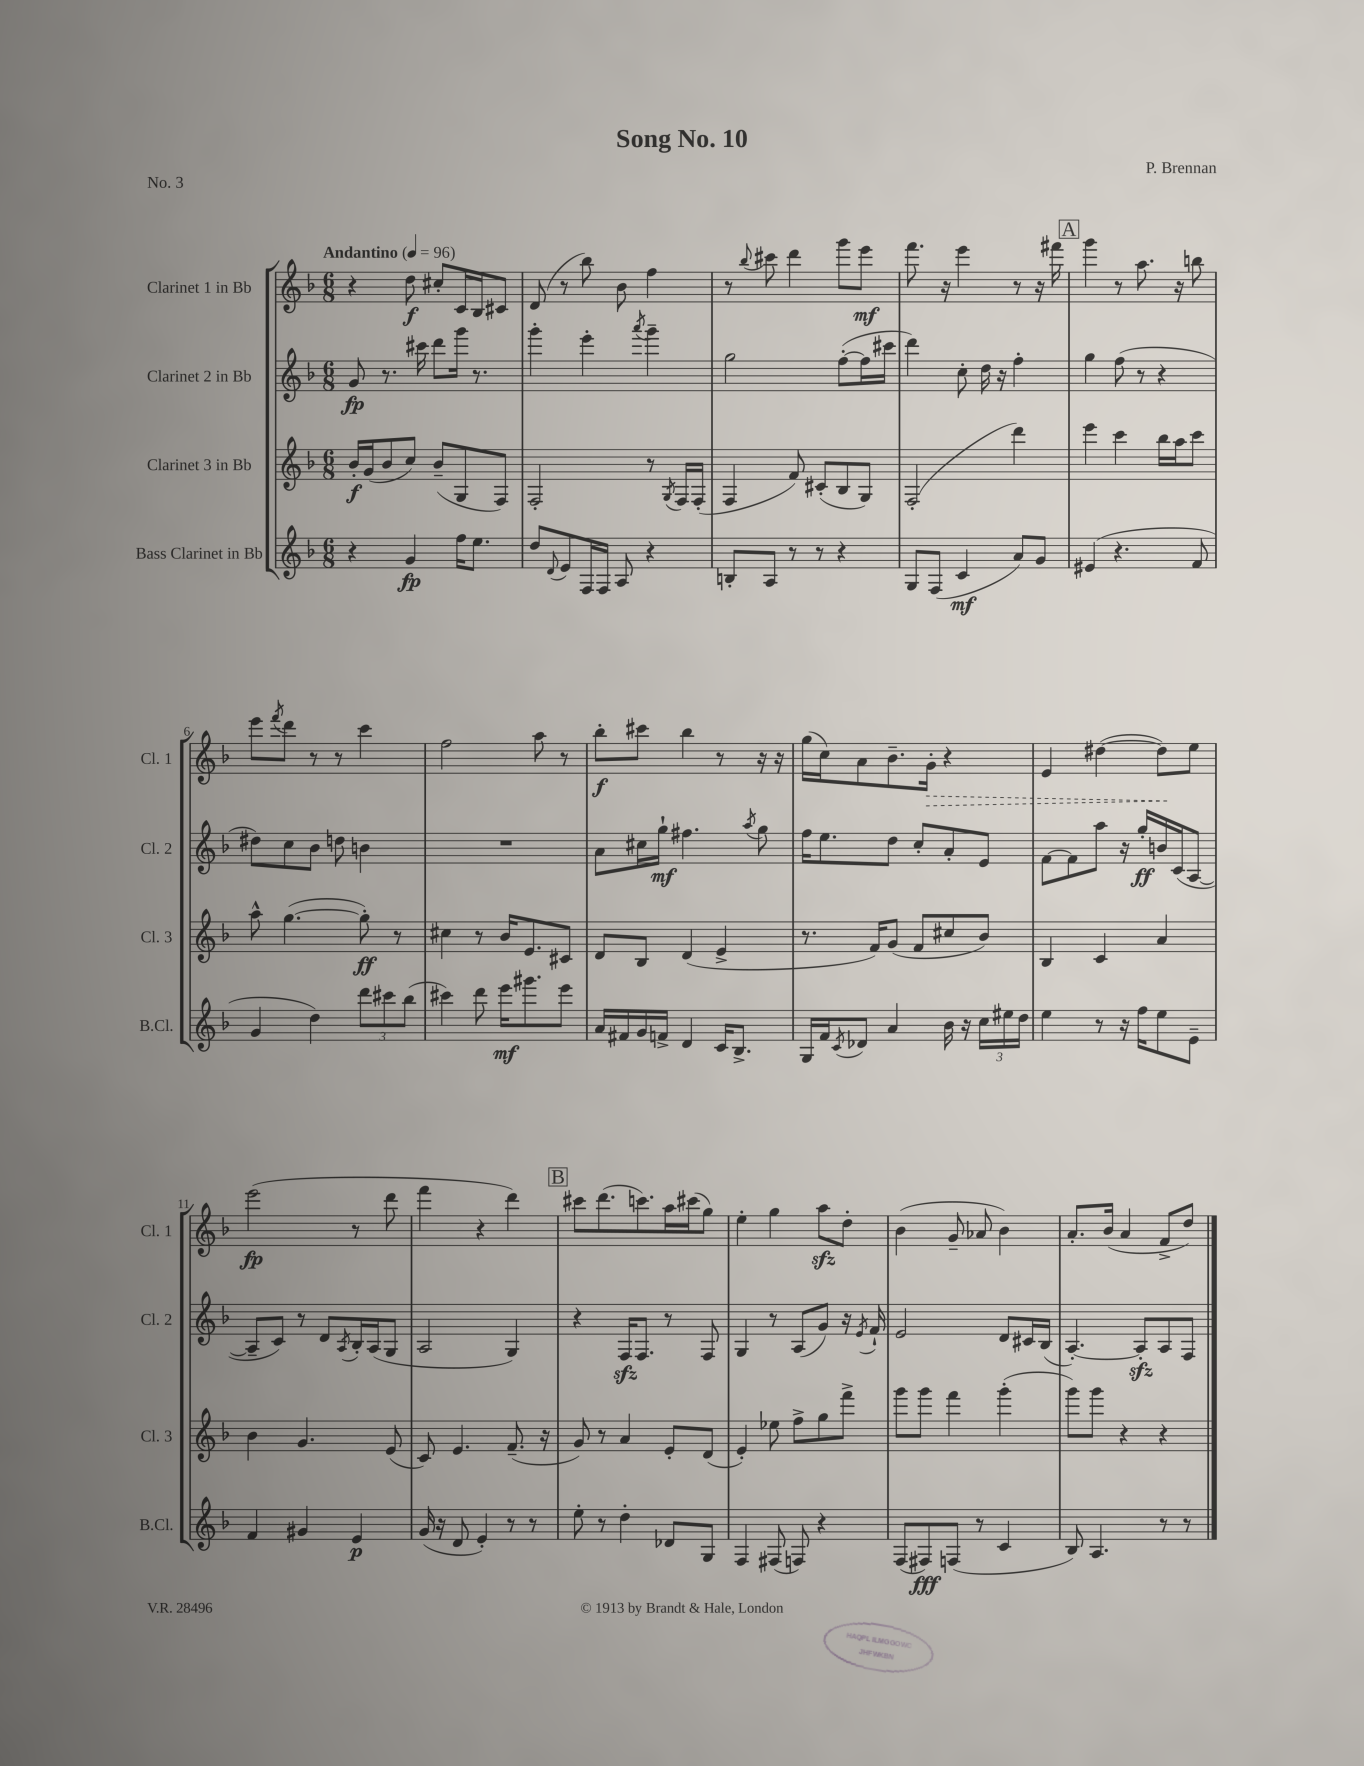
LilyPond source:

\header { title = "Song No. 10" composer = "P. Brennan" piece = "No. 3" }
<<
\new StaffGroup <<
\new Staff = "s0" \with { instrumentName = "Clarinet 1 in Bb" shortInstrumentName = "Cl. 1" } {
    \clef treble \key f \major \numericTimeSignature \time 6/8 \tempo "Andantino" 4 = 96
    r4 d''8\f cis''8-. c'16 bes16 cis'8 |
    d'8( r8 bes''8) bes'8 f''4 |
    r8 \appoggiatura { bes''8 } cis'''8 d'''4 g'''8 e'''8\mf |
    f'''8. r16 e'''4 r8 r16 fis'''16 |
    \mark \markup { \box "A" } g'''4 r8 a''8. r16 b''8 |
    e'''8 \acciaccatura { f'''8 } d'''8 r8 r8 c'''4 |
    f''2 a''8 r8 |
    bes''8-.\f cis'''8 bes''4 r8 r16 r16 |
    g''16( c''16) a'8 bes'8.-- \once \override Hairpin.style = #'dashed-line g'16-.\> r4 |
    e'4 dis''4~( dis''8\!) e''8 |
    e'''2\fp( r8 d'''8 |
    f'''4 r4 d'''4) |
    \mark \markup { \box "B" } cis'''8 d'''8.( c'''8.) a''16 cis'''16( g''8) |
    e''4-. g''4 a''8\sfz d''8-. |
    bes'4( g'8-- aes'8 bes'4) |
    a'8.-. bes'16( a'4 f'8-> d''8) \bar "|." |
}
\new Staff = "s1" \with { instrumentName = "Clarinet 2 in Bb" shortInstrumentName = "Cl. 2" } {
    \clef treble \key f \major \numericTimeSignature \time 6/8
    g'8\fp r8. cis'''16 d'''8 g'''16 r8. |
    g'''4-. e'''4-. \acciaccatura { a'''8 } g'''4-- |
    g''2 f''8~-.( f''16 cis'''16 |
    d'''4) c''8-. d''16 r16 f''4-. |
    \mark \markup { \box "A" } g''4 f''8( r8 r4 |
    dis''8) c''8 bes'8 d''8 b'4 |
    R2. |
    a'8 cis''16 g''16-!\mf fis''4. \acciaccatura { a''8 } g''8 |
    f''16 e''8. d''8 c''8-. a'8-. e'8 |
    f'8~ f'8 a''8 r16 g''16-.\ff b'16 c'16( a8~ |
    a8-- c'8) r8 d'8 \acciaccatura { a8 } bes16-. a16( g8 |
    a2 g4) |
    \mark \markup { \box "B" } r4 f16\sfz f8. r8 f8 |
    g4 r8 a8( g'8) r16 \acciaccatura { e'8 } f'16-! |
    e'2 d'8 cis'16 bes16( |
    a4.~-.) a8-.\sfz a8 f8 \bar "|." |
}
\new Staff = "s2" \with { instrumentName = "Clarinet 3 in Bb" shortInstrumentName = "Cl. 3" } {
    \clef treble \key f \major \numericTimeSignature \time 6/8
    bes'16-.\f g'16( bes'8 c''8) bes'8--( g8 f8) |
    f2-. r8 \acciaccatura { g8 } f16 f16-.( |
    f4 f'8) cis'8-.( bes8 g8) |
    f2-.( d'''4) |
    \mark \markup { \box "A" } e'''4 c'''4 bes''16 a''16 c'''8 |
    a''8-^ g''4.~( g''8-.\ff) r8 |
    cis''4 r8 bes'16 e'8. cis'8 |
    d'8 bes8 d'4( e'4-> |
    r8. f'16) g'8( f'8 cis''8 bes'8) |
    bes4 c'4 a'4 |
    bes'4 g'4. e'8( |
    c'8) e'4. f'8.--( r16 |
    \mark \markup { \box "B" } g'8) r8 a'4 e'8-. d'8( |
    e'4-.) ees''8 f''8-> g''8 f'''8-> |
    g'''8 g'''8 f'''4 g'''4-.( |
    g'''8) g'''8 r4 r4 \bar "|." |
}
\new Staff = "s3" \with { instrumentName = "Bass Clarinet in Bb" shortInstrumentName = "B.Cl." } {
    \clef treble \key f \major \numericTimeSignature \time 6/8
    r4 g'4\fp f''16 e''8. |
    d''8 \appoggiatura { d'8 } e'8 f16 f16 a8 r4 |
    b8-. a8 r8 r8 r4 |
    g8 f8( c'4\mf a'8) g'8 |
    \mark \markup { \box "A" } eis'4( r4. f'8 |
    g'4 d''4) \tuplet 3/2 { d'''8 cis'''8 bes''8( } |
    cis'''4) d'''8 e'''16\mf gis'''8. e'''8 |
    a'16 fis'16 g'16 f'16-> d'4 c'16 bes8.-> |
    g16 f'16 \acciaccatura { c'8 } des'8 a'4 bes'16 r16 \tuplet 3/2 { c''16 eis''16 d''16 } |
    e''4 r8 r16 f''16 e''8 e'8-- |
    f'4 gis'4 e'4\p |
    g'16( r16 d'8 e'4-.) r8 r8 |
    \mark \markup { \box "B" } e''8-. r8 d''4-. des'8 g8 |
    f4 fis8( f8) r4 |
    f8( fis8\fff) f8( r8 c'4 |
    bes8) a4. r8 r8 \bar "|." |
}
>>
>>
